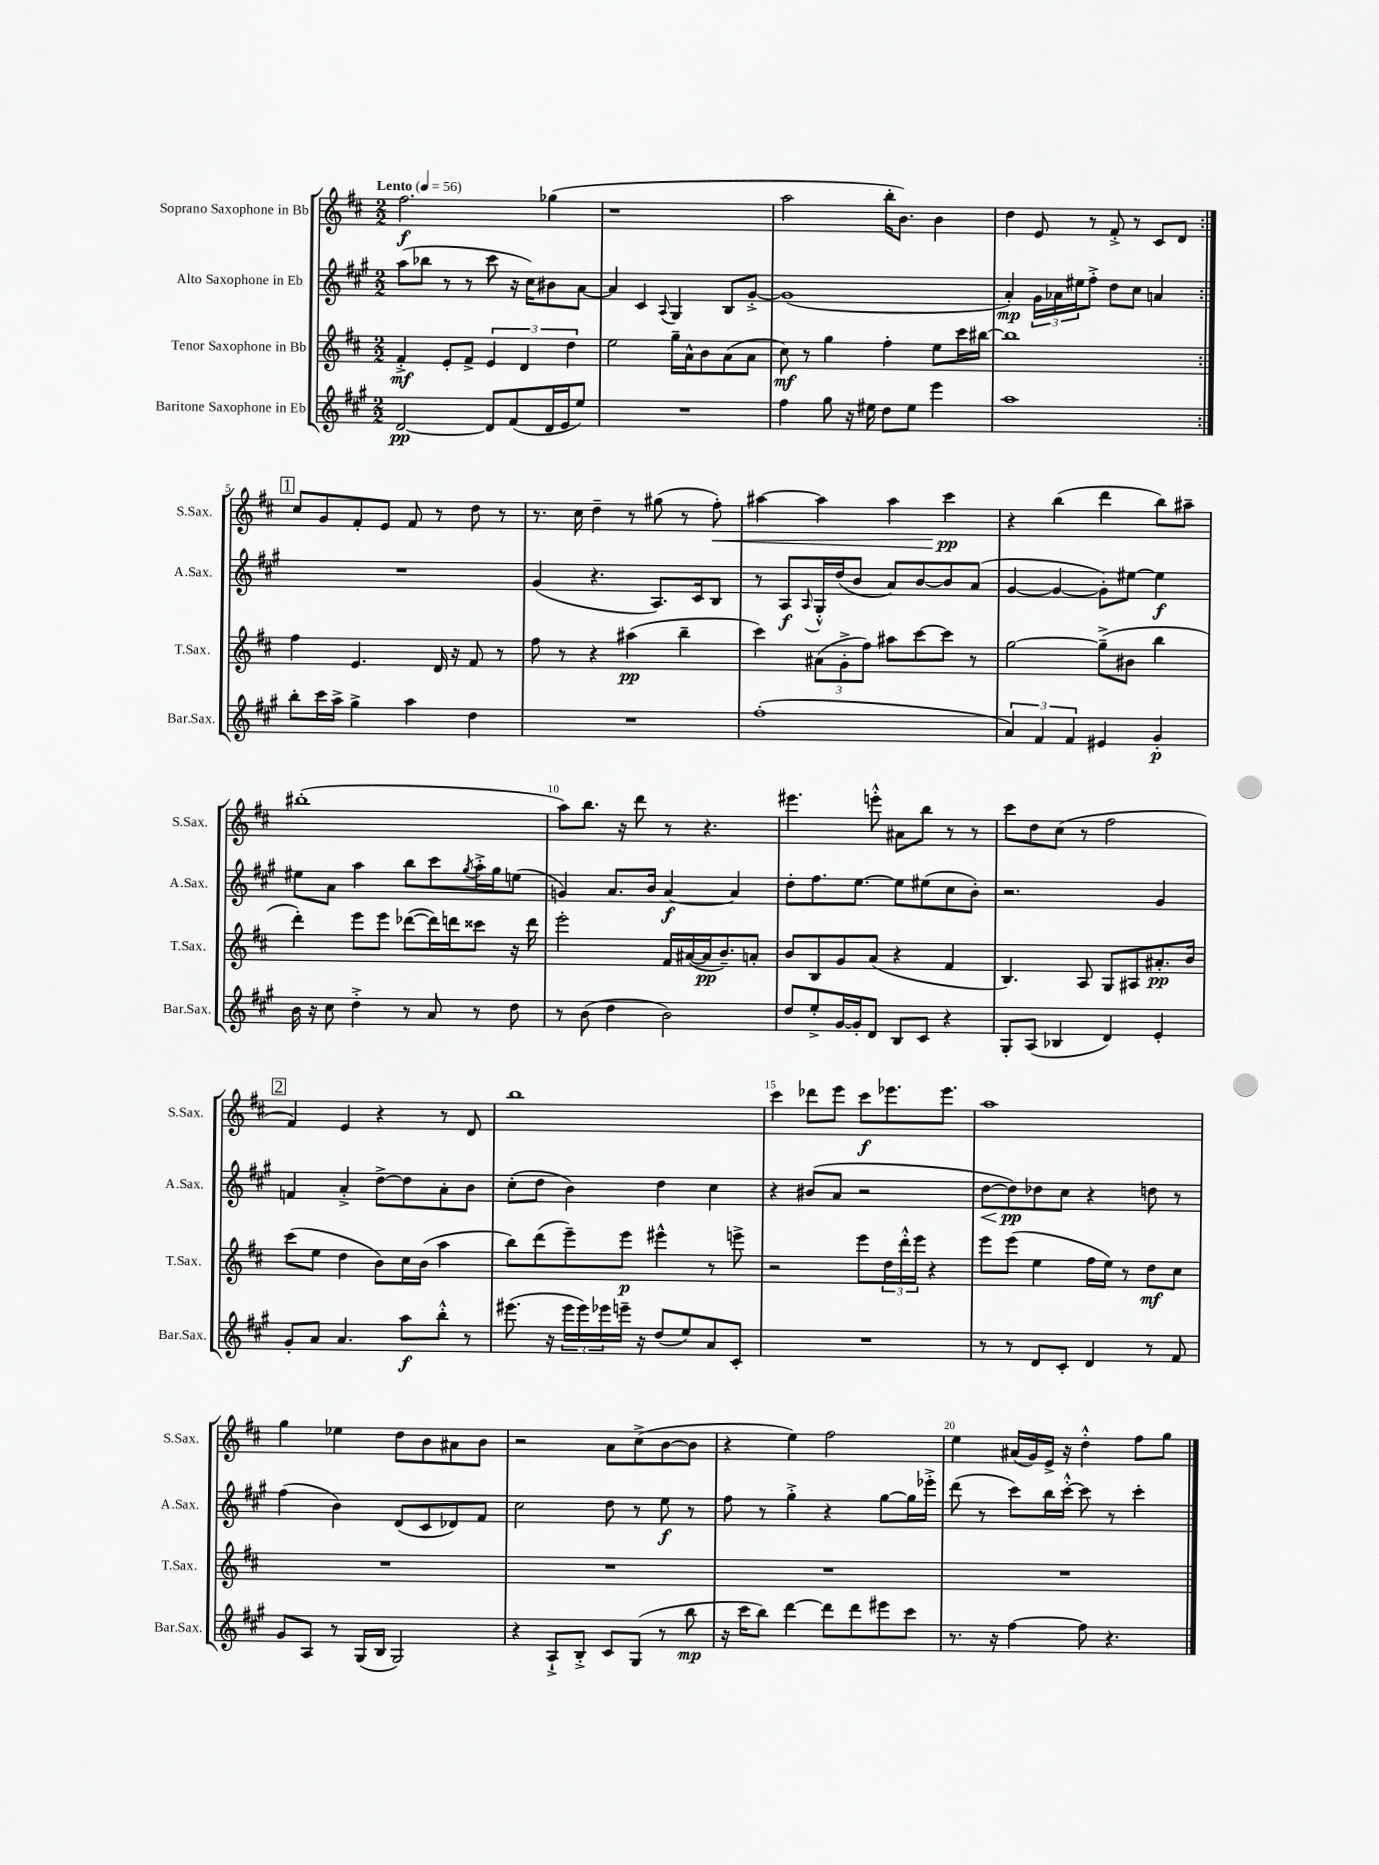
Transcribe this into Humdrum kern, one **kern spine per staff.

**kern	**kern	**kern	**kern
*staff4	*staff3	*staff2	*staff1
*clefG2	*clefG2	*clefG2	*clefG2
*k[f#c#g#]	*k[f#c#]	*k[f#c#g#]	*k[f#c#]
*M2/2	*M2/2	*M2/2	*M2/2
*MM56	*MM56	*MM56	*MM56
[2d/	4f#'^/	(8aa\L	2.ff#\
.	.	8bb-\J	.
.	8e'/L	8r	.
.	8f#^/J	8r	.
8d/]L	6e/	8ccc#\	.
(8f#/	.	16r	.
.	6d/	.	.
.	.	16cc#\LK)	.
16d/L	.	8b#\	(4gg-\
16e/J	.	.	.
.	6dd\	.	.
8ee/J)	.	[8a\J	.
=	=	=	=
1r	2ee\	4a/]	1r
.	.	4c#/	.
.	.	8qqA/	.
.	16gg~\LL	4G#/	.
.	16a^^\J	.	.
.	8b\	.	.
.	(8a\	8B/L	.
.	8a\J	[8g#'^/J	.
=	=	=	=
4ff#\	8cc#\)	(1g#]	2aa\
.	8r	.	.
8gg#\	4gg\	.	.
16r	.	.	.
16ee#\	.	.	.
8dd\L	4ff#'\	.	16bb'\LK
.	.	.	8.b\J)
8ee#\J	.	.	.
4eee\	8ee\L	.	4b\
.	16ccc#\L	.	.
.	[16bb#\JJ	.	.
=	=	=	=
1aa	1bb#]	4a'/)	4dd\
.	.	24g#\LL	8e/
.	.	24a-\	.
.	.	24ee#\J	.
.	.	8ff#'^\J	8r
.	.	8dd\L	8f#'^/
.	.	8cc#\J	8r
.	.	4a/	8c#/L
.	.	.	8d/J
=:|!	=:|!	=:|!	=:|!
8bb'\L	4ff#\	1r	8cc#/L
16ccc#\L	.	.	8g/
16aa^\JJ	.	.	.
4gg#^\	4.e/	.	8f#'/
.	.	.	8e/J
4aa\	.	.	8f#/
.	16d/	.	8r
.	16r	.	.
4dd\	8f#/	.	8dd\
.	8r	.	8r
=	=	=	=
1r	8ff#\	(4g#/	8.r
.	8r	.	.
.	.	.	16cc#\
.	4r	4.r	4dd~\
.	(4aa#\	.	8r
.	.	8.A/L)	(8gg#\
.	4bb~\	.	8r
.	.	16c#/k	.
.	.	8B/J	8ff#'\)
=	=	=	=
(1ff#'	4ccc#\)	8r	[4aa#\
.	.	8A/L	.
.	.	8qqA/	.
.	(12a#\L	16G#'^^/L	4aa#\]
.	.	(16dd/J	.
.	12g'^\	.	.
.	.	8b/J	.
.	12ff#\J)	.	.
.	8aa#\L	8a/L)	4aa#\
.	[8ccc#\	[8b/	.
.	8ccc#\]J	8b/]	4ccc#\
.	8r	(8a/J	.
=	=	=	=
6a/)	[2gg\	[4g#/	4r
6f#/	.	.	.
.	.	4g#/_	(4bb\
6f#/	.	.	.
4e#/	(8gg~^\]L	8g#'\]L)	4ddd\
.	8b#\J	[8ee#\J	.
4g#'/	4bb\	4ee#\]	8bb\L)
.	.	.	8aa#~\J
=	=	=	=
16b\	4ddd'\)	8ee#\L	(1bb#'
16r	.	.	.
8cc#\	.	8a\J	.
4dd'^\	8eee\L	4aa\	.
.	8eee\J	.	.
8r	([8ddd-\L	8bb\L	.
8a/	16ddd-\]L)	8ccc#\	.
.	16ddd\J	.	.
.	.	8qgg#/	.
8r	8ccc##\J	16aa'^\L	.
.	.	16gg#\J	.
8dd\	16r	(8ee\J	.
.	16ddd\	.	.
=	=	=	=
8r	2eee'\	4g/)	8aa\L)
(8b\	.	.	8.bb\J
4dd\	.	8.a/L	.
.	.	.	16r
.	.	.	8ddd\
.	.	16b/Jk	.
2b\)	16f#/LL	[4a/	8r
.	([16a#/	.	.
.	16a#/]J	.	4.r
.	8.b~/)	.	.
.	.	4a/]	.
.	8a'/J	.	.
=	=	=	=
8dd/L	8b/L	8dd'\L	4.eee#\
8ee'^/	8B/	8.ff#\	.
[16g#/L	8g/	.	.
16g#'/]J	.	[8.ee\J	.
8d/J	(8a/J	.	8eee'^^\
8B/L	4r	8ee\]L	8a#\L
8c#/J	.	(8ee#\	8bb\J
4r	4f#/	8cc#\	8r
.	.	8b'\J)	8r
=	=	=	=
8G#'/L	4.B/)	2.r	8ccc#\L
(8A/J	.	.	8dd\
4B-/	.	.	(8cc#\J
.	8A/	.	8r
4d/)	8G/L	.	2ff#\
.	8A#/	.	.
4e'/	8.a#'/	4g#/	.
.	16b/Jk	.	.
=	=	=	=
8g#'/L	(8ccc#\L	4f/	4f#/)
8a/J	8ee\J	.	.
4.a/	4dd\	4a'^/	4e/
.	8b\L)	[8dd^\L	4r
8aa\L	16cc#\L	8dd\]	.
.	(16b\JJ	.	.
8bb'^^\J	4aa\	8a'\	8r
8r	.	8b\J	8d/
=	=	=	=
(8.eee#\	8bb\L)	(8cc#'\L	1bb
.	(8ddd\	8dd\J	.
16r	.	.	.
24eee#\LL	8eee~\)	4b\)	.
24eee#\)	.	.	.
24eee-\	.	.	.
16eee~\JJ	8eee\J	.	.
16r	.	.	.
(8dd/L	4eee#^^\	4dd\	.
8ee/)	.	.	.
8a/	8r	4cc#\	.
8c#'/J	8eee^\	.	.
=	=	=	=
1r	2r	4r	4ccc#\
.	.	(8b#/L	8ddd-\L
.	.	8a/J	8eee\J
.	8eee\L	2r	8ccc#\L
.	24dd\L	.	8.eee-\
.	24ddd'^^\	.	.
.	24eee\JJ	.	.
.	4r	.	.
.	.	.	8.eee-\J
=	=	=	=
8r	8eee\L	[8dd\L	1aa
8r	(8eee\J	8dd\])	.
8d/L	4ee\	8dd-\	.
8c#'/J	.	8cc#\J	.
4d/	16ff#\LL	4r	.
.	16ee\JJ)	.	.
.	8r	.	.
8r	8dd\L	8dd\	.
8f#/	8cc#\J	8r	.
=	=	=	=
8g#/L	1r	(4ff#\	4gg\
8A/J	.	.	.
8r	.	4b\)	4ee-\
(16G#/LL	.	.	.
16B/JJ	.	.	.
2G#/)	.	(8d/L	8dd\L
.	.	8c#/	8b\
.	.	8d-/)	8a#\
.	.	8f#/J	8b\J
=	=	=	=
4r	1r	2cc#\	2r
8A`^/L	.	.	.
8B'^/J	.	.	.
8c#/L	.	8dd\	8a\L
(8G#/J	.	8r	(8cc#^\
8r	.	8ee\	[8b\
8bb\	.	8r	8b\]J
=	=	=	=
16r	1r	8ff#\	4r
16ccc#\LK	.	.	.
8bb\J)	.	8r	.
[4ddd\	.	4gg#'^\	4ee\)
8ddd\]L	.	4r	2ff#\
8ddd\	.	.	.
8eee#\	.	[8gg#\L	.
8ccc#\J	.	16gg#\]L	.
.	.	16eee-'^\JJ	.
=	=	=	=
8.r	1r	(8ddd\	4ee\
.	.	8r	.
16r	.	.	.
[4ff#\	.	8ccc#\L)	(16a#/LL
.	.	.	16g/)
.	.	16bb\L	16e^/JJ
.	.	[16ccc#'^^\JJ	16r
8ff#\]	.	8ccc#\]	4dd'^^\
4.r	.	8r	.
.	.	4ccc#'\	8ff#\L
.	.	.	8gg\J
==	==	==	==
*-	*-	*-	*-
